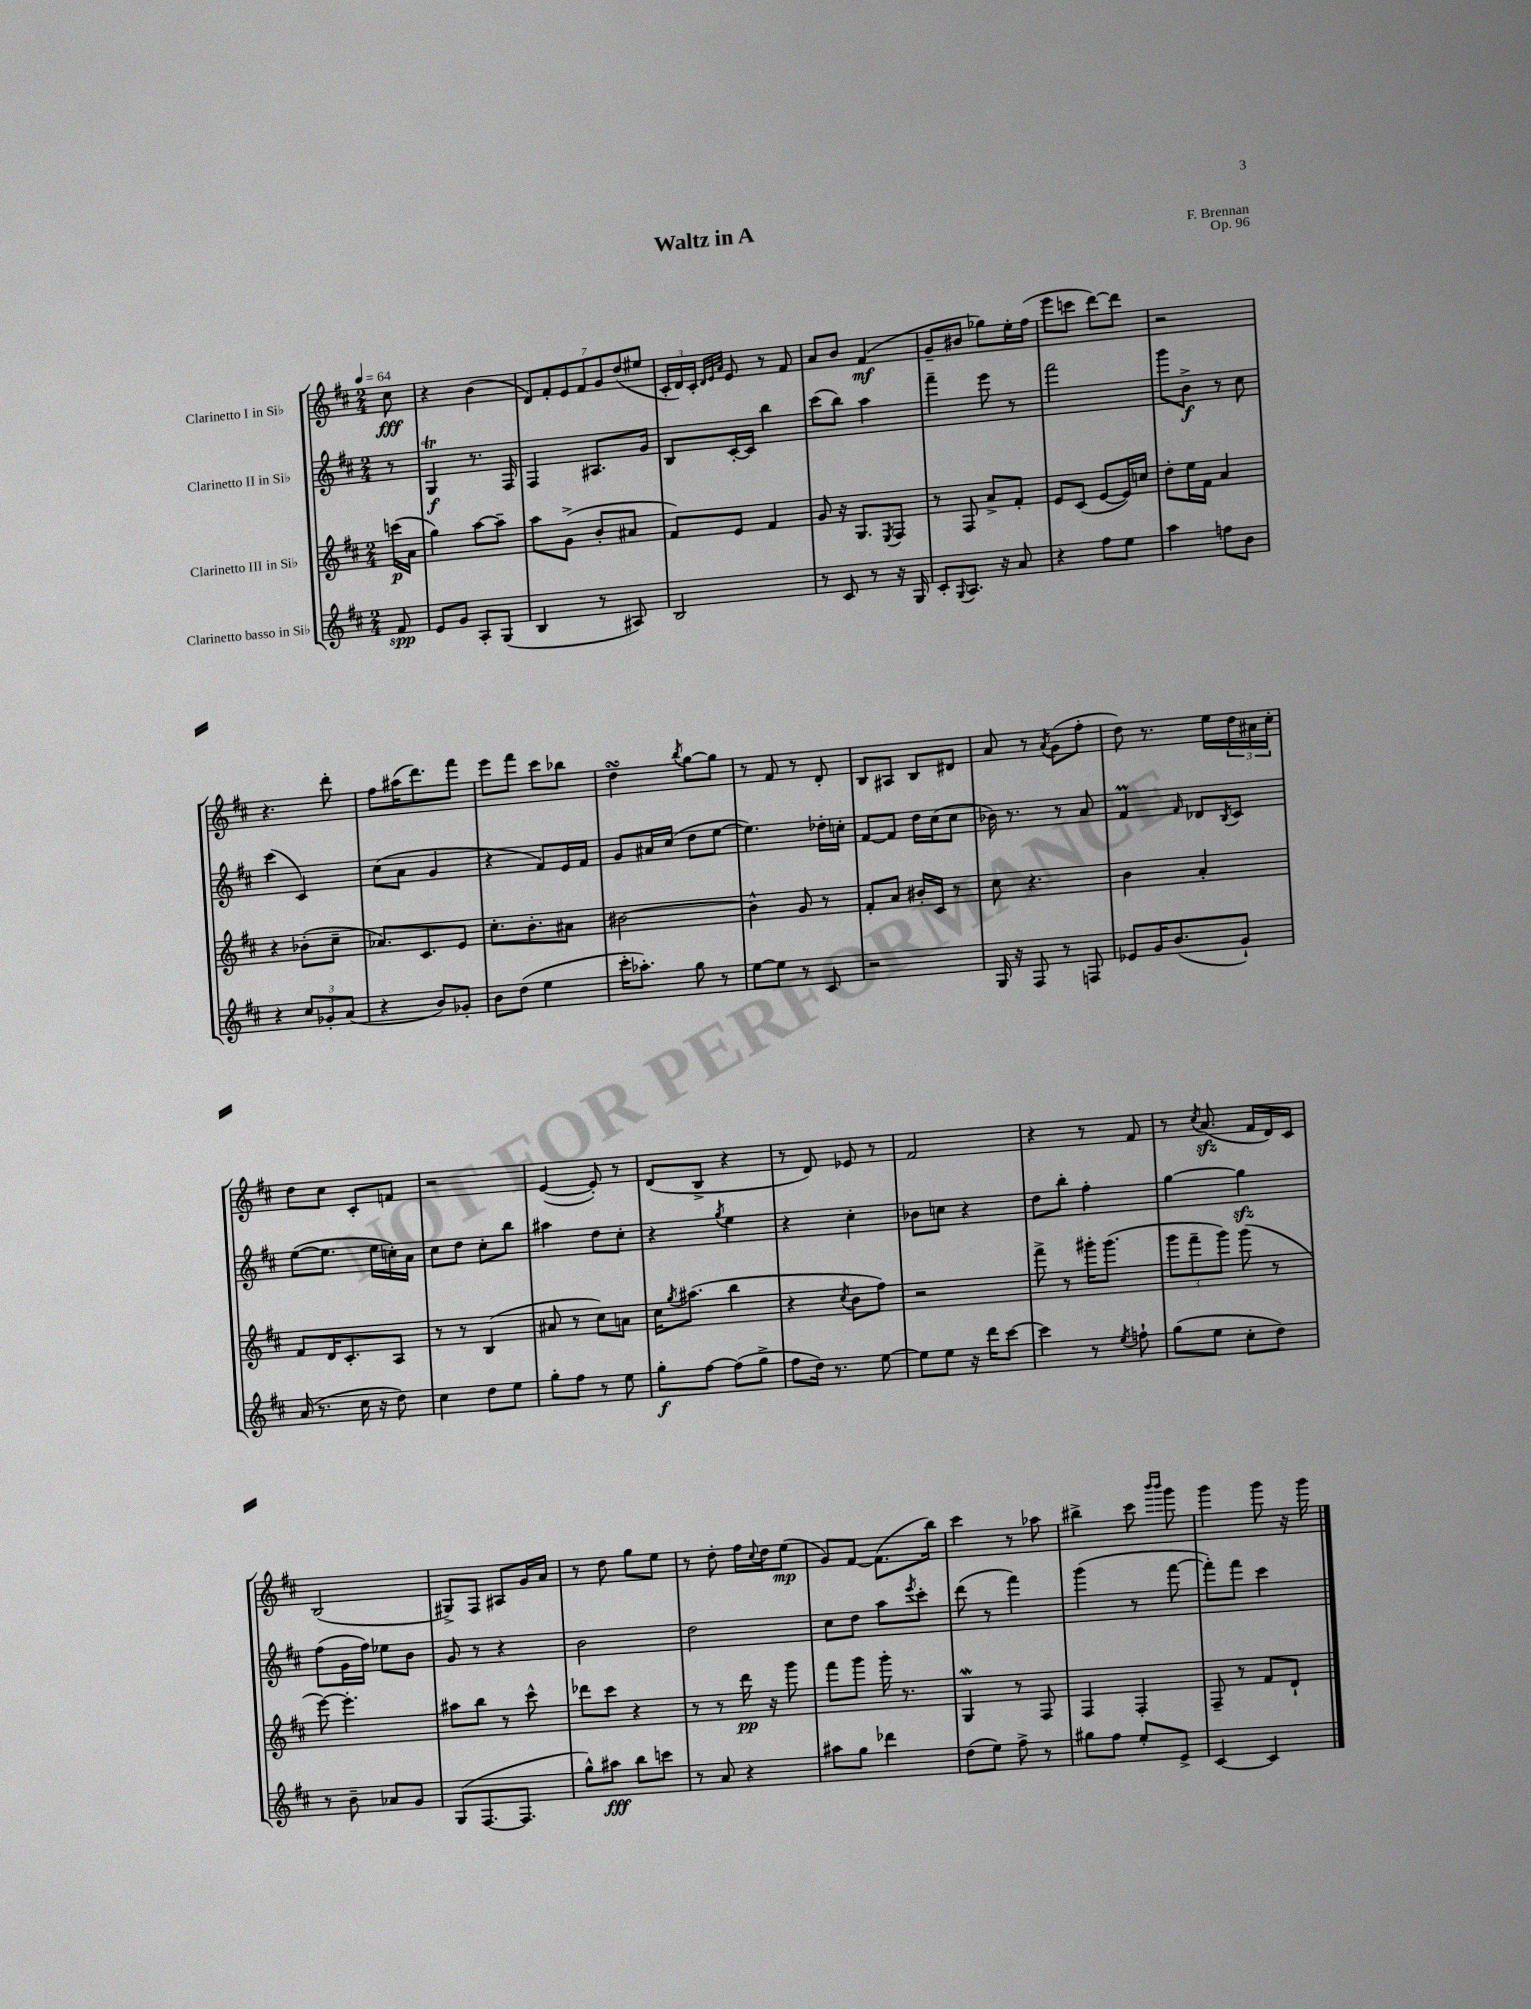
\header { title = "Waltz in A" composer = "F. Brennan" opus = "Op. 96" }
<<
\new StaffGroup <<
\new Staff = "s0" \with { instrumentName = "Clarinetto I in Sib" } {
    \clef treble \key d \major \numericTimeSignature \time 2/4 \partial 8 \tempo 4 = 64
    cis''8\fff |
    r4 b'4( |
    \tuplet 7/4 { d'8) fis'8-. e'8 fis'8 g'8 d''8( eis''8 } |
    \tuplet 3/2 { cis'16-. d'16) cis'16-. } \grace { d'32 e'32 a'32 } e'8 r8 fis'8 |
    a'8 b'8 fis'4\mf( |
    g'8-- bis'8 ges''8) e''16-. fis''16( |
    e'''8 c'''8 d'''8~) d'''8 |
    r2 |
    r4. d'''8-. |
    fis''8 ais''16( d'''8.) fis'''8 |
    e'''8 fis'''8 cis'''8 bes''8 |
    d''4\turn \acciaccatura { b''8 } g''8~ g''8 |
    r8 fis'8 r8 d'8-. |
    b8 ais8 b8 dis'8 |
    a'8 r8 \acciaccatura { a'8 } g'8( fis''8-. |
    d''8) r8. e''16 \tuplet 3/2 { d''16 ais'16 cis''16-. } |
    d''8 cis''8 cis'8-. f'8 |
    r2 |
    e'4~( e'8-.) r8 |
    d'8( b8-> r4 |
    r8 d'8) ees'8 r8 |
    fis'2 |
    r4 r8 fis'8 |
    r8 \acciaccatura { cis''8 } a'8.\sfz( fis'16 d'16) cis'16 |
    b2( |
    gis8->) fis8 ais8 g'16 a'16 |
    r8 d''8 g''8 e''8 |
    r8 d''8-. fis''16 \appoggiatura { cis''8 } d''16 e''8\mp( |
    g'8) fis'8~ fis'8.( b''16) |
    cis'''4 r8 aes''8 |
    bis''4-> cis'''8 \grace { b'''16 b'''16 } g'''8 |
    g'''4 g'''8 r16 g'''16 \bar "|." |
}
\new Staff = "s1" \with { instrumentName = "Clarinetto II in Sib" } {
    \clef treble \key d \major \numericTimeSignature \time 2/4 \partial 8
    r8 |
    g4\trill\f r8. fis16 |
    fis4 ais8. g'16 |
    b8 cis'16~-. cis'16 b''4 |
    cis'''8( b''8) a''4 |
    fis'''4-- e'''8 r8 |
    fis'''2 |
    g'''8 b'8->\f r8 cis''8 |
    cis'''4( cis'4) |
    cis''8( a'8 g'4 |
    r4 fis'8) e'16 fis'16 |
    g'8 ais'16 cis''16( d''8 e''8~ |
    e''4.) des''16-. c''16-. |
    fis'8~ fis'8 d''16 cis''16( cis''8 |
    bes'16) r8. r8 a'8 |
    fis'4\prall \grace { fis'16 } des'8 \acciaccatura { b8 } cis'8 |
    e''8~( e''8. e''16 c''16-.) a'16 |
    cis''8 d''8 cis''8-. b''8 |
    ais''4 d''8 cis''8-. |
    r4 \acciaccatura { g''8 } e''4 |
    r4 cis''4-. |
    bes'8 c''8 r4 |
    d''8 b''8-. fis''4-. |
    g''4~ g''4\sfz |
    fis''8( g'16 fis''16) ees''8 b'8 |
    g'8 r8 r4 |
    b'2 |
    d''2 |
    cis''8 d''8 a''8 \acciaccatura { e'''8 } cis'''8-. |
    d'''8( r8 fis'''4) |
    g'''4( r8 fis'''8~ |
    fis'''8-.) fis'''8 cis'''4 \bar "|." |
}
\new Staff = "s2" \with { instrumentName = "Clarinetto III in Sib" } {
    \clef treble \key d \major \numericTimeSignature \time 2/4 \partial 8
    c'''16\p( a'16 |
    g''4) a''8~ a''8-- |
    a''8 g'8->( b'8-. ais'8 |
    fis'8) e'8 fis'4 |
    g'8 r16 g8. \acciaccatura { e8 } fis8 |
    r8 fis8 a'8-> fis'8-. |
    e'8 cis'8( e'8~ e'16) c''16 |
    d''8-. e''16 fis'16 a'4 |
    r4 bes'8-.( cis''8-- |
    aes'8.) cis'8. e'8 |
    cis''8.-. b'8.-. ais'8 |
    bis'2~ |
    bis'4-^ g'8 r8 |
    fis'8-. a'8 bis'16-. cis'16 r8 |
    cis''8 r4. |
    b'4 a'4-. |
    fis'8 d'16 cis'8.-. a8 |
    r8 r8 b4( |
    ais'8 r8 cis''8) a'8 |
    cis''16 \acciaccatura { g''8 } ais''8.( b''4 |
    r4 \acciaccatura { cis''8 } b'8 fis''8) |
    r2 |
    fis'''8-> r8 gis'''16-. gis'''8.( |
    \tuplet 3/2 { g'''8 fis'''8-- g'''8) } g'''8( r8 |
    e'''8~) e'''4.-. |
    ais''8 b''8 r8 cis'''8-^ |
    des'''8 cis'''8 r4 |
    r8 r8 d'''16\pp r16 g'''8 |
    fis'''8 g'''8 g'''16-. r8. |
    g4\mordent r8 fis8 |
    fis4 fis4-. |
    fis8-- r8 fis'8 d'8-! \bar "|." |
}
\new Staff = "s3" \with { instrumentName = "Clarinetto basso in Sib" } {
    \clef treble \key d \major \numericTimeSignature \time 2/4 \partial 8
    fis'8\spp |
    e'8 g'8 a8-. g8( |
    b4 r8 ais8) |
    b2 |
    r8 cis'8 r8 r16 g16 |
    cis'8-. \appoggiatura { g8 } a8. r16 a'8 |
    r4 fis''8 e''8 |
    a''4 f''8 b'8 |
    r4 \tuplet 3/2 { cis''8 ges'8-. a'8( } |
    r4 b'8) ges'8-. |
    b'8 d''8( e''4 |
    cis'''16-. aes''8.-.) g''8 r8 |
    e''8~ e''8 r8 cis'8 |
    r2 |
    g16 r16 fis8 r8 f8 |
    ees'8 g'16 b'8.( g'8-!) |
    a'16( r8. cis''16 r16 d''8) |
    cis''4 d''8 e''8 |
    g''8-. fis''8 r8 e''8 |
    g''8-.\f fis''8~ fis''8( g''8-> |
    fis''8 d''16) r8. e''8~ |
    e''8 e''8 r16 d'''16 cis'''8~ |
    cis'''4 r8 \acciaccatura { e''8 } f''8-! |
    g''8( e''8 cis''8-. d''8) |
    r8 b'8-- aes'8 g'8 |
    g8( fis8.~ fis8. |
    g''8-^) ais''8\fff b''8 c'''8 |
    r8 a'8 r4 |
    ais''8 g''8 des'''4 |
    d''8( e''8) fis''8-> r8 |
    gis''8 fis''8 e''8-. e'8-> |
    cis'4~ cis'4 \bar "|." |
}
>>
>>
\layout { \context { \Score \remove "Bar_number_engraver" } }
